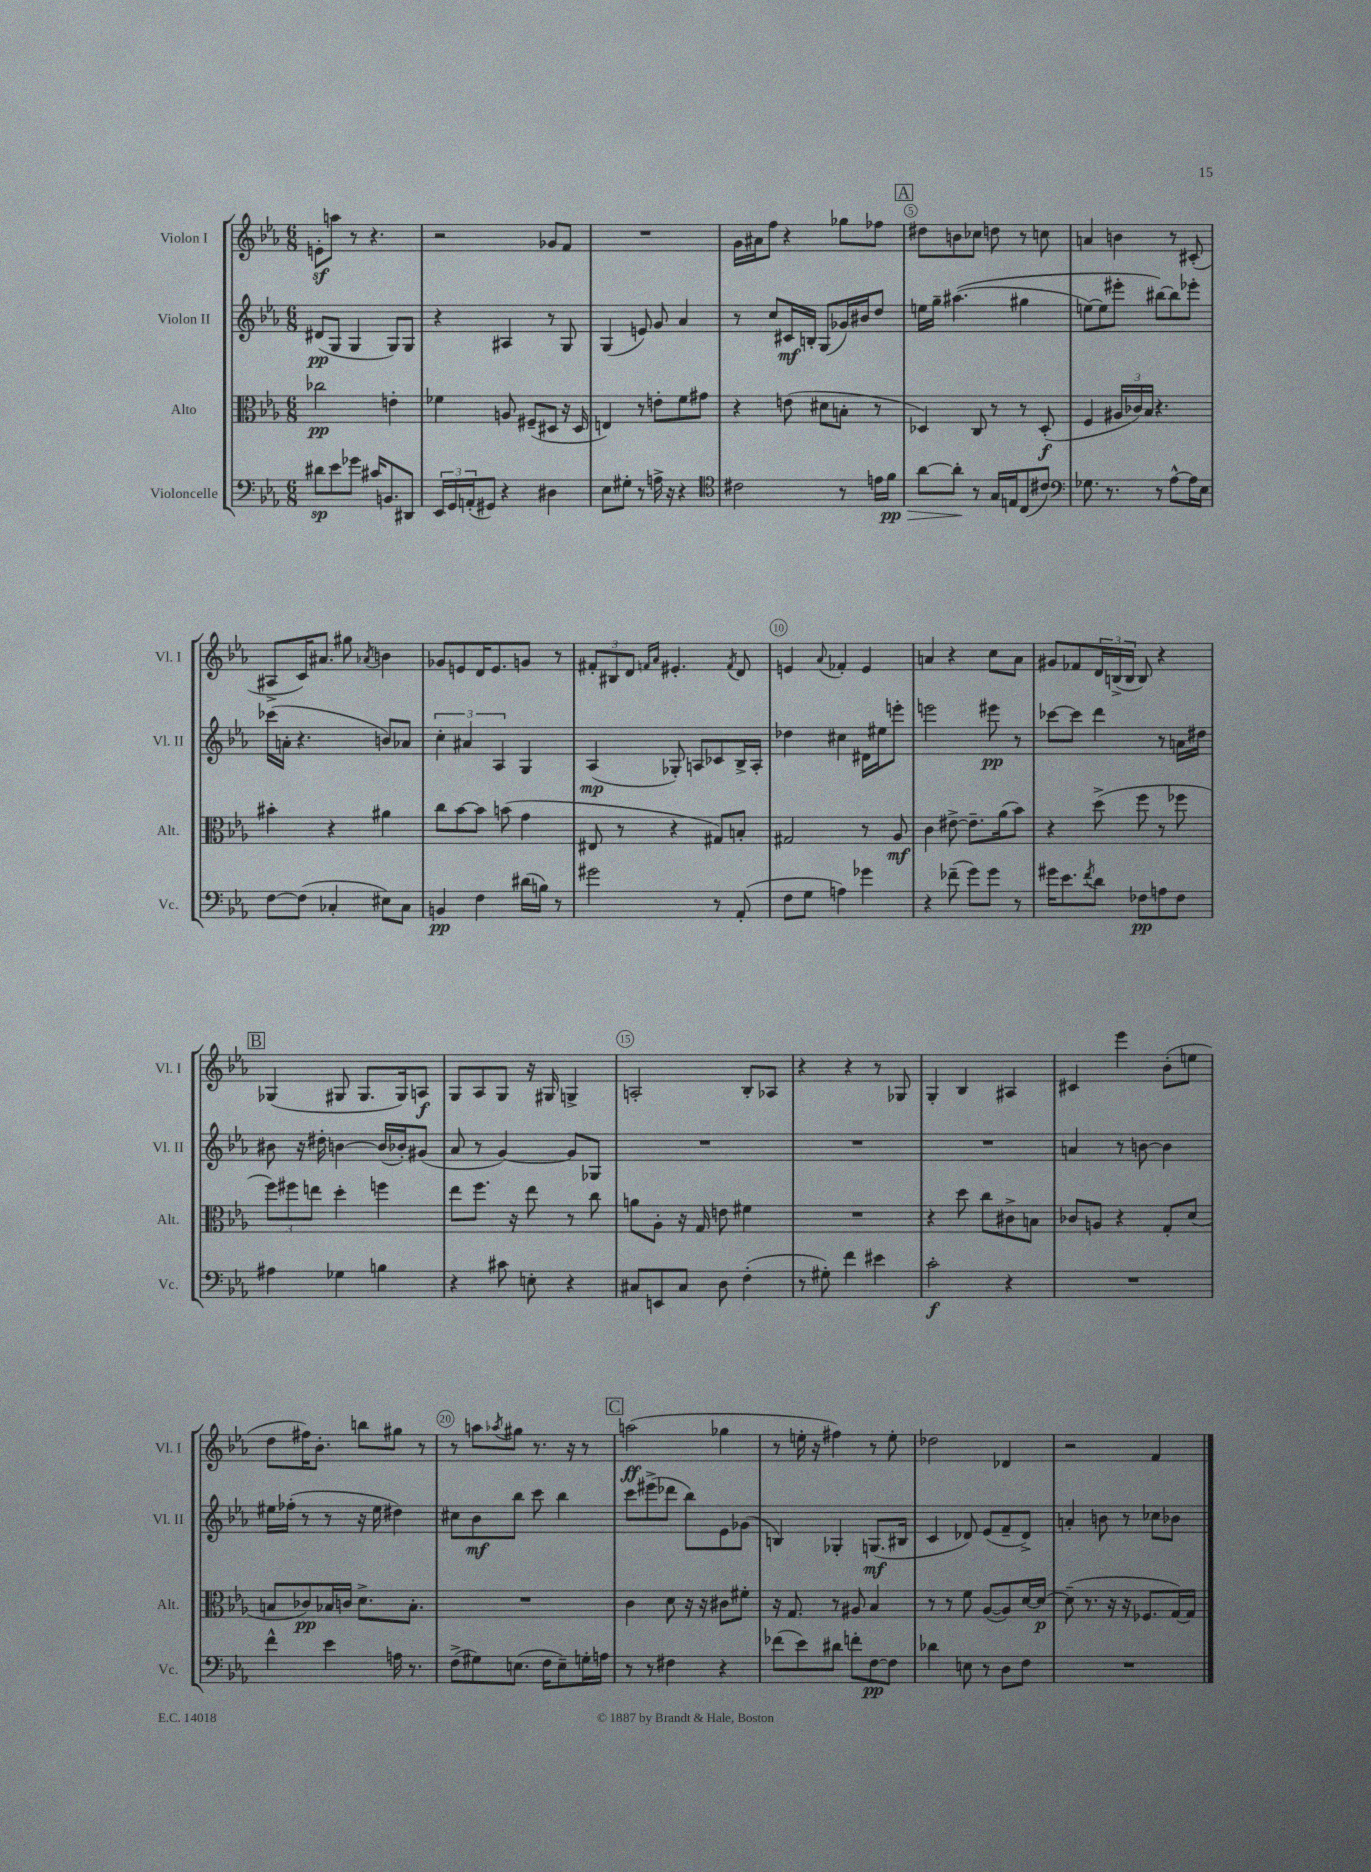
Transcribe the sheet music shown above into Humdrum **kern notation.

**kern	**kern	**kern	**kern
*staff4	*staff3	*staff2	*staff1
*clefF4	*clefC3	*clefG2	*clefG2
*k[b-e-a-]	*k[b-e-a-]	*k[b-e-a-]	*k[b-e-a-]
*M6/8	*M6/8	*M6/8	*M6/8
8d#	2cc-	(8d#	8e'
8e-	.	8G	8aa
8g-	.	4G	8r
16c#	.	.	4.r
8.BB	.	.	.
.	4e'	8G)	.
8DD#	.	8G	.
=	=	=	=
24EE-	4f-	4r	2r
24GG	.	.	.
(24AA'	.	.	.
8GG#)	.	.	.
4r	8A	4A#	.
.	(8F#~	.	.
4D#	8D#	8r	8g-
.	16r	8G	8f
.	16D#	.	.
=	=	=	=
8E-	4E)	(4G	2.r
8G#'	.	.	.
8r	8r	8e)	.
16A^	8e'	8g	.
16r	.	.	.
4r	8f	4a-	.
.	8g#	.	.
=	=	=	=
*clefC4	*	*	*
2c#	4r	8r	16g
.	.	.	16a#
.	.	8cc	8ff
.	(8e	16c#	4r
.	.	16B'	.
.	8d#	(8G	.
8r	8B'	16g-)	8gg-
.	.	16b#	.
16e	8r	8dd	8ff-
16f	.	.	.
=	=	=	=
[8a-	4D-)	16ee	8dd#
.	.	16gg~	.
8a-']	.	&((4.aa#	8b
8r	8C	.	8cc-
16G	8r	.	8dd
16E	.	.	.
(8C	8r	4gg#	8r
8c#)	(8D-'	.	8cc
=	=	=	=
*clefF4	*	*	*
8.G-	4F	[8ee)	4a
.	.	8ee]	.
8.r	.	.	.
.	24A#	8eee#'	4b
.	24c-)	.	.
.	24B-	.	.
8r	4.r	[8bb#&)	.
[8A-^^	.	8bb#]	8r
16A-]	.	8eee-'	(8c#'
16E-	.	.	.
=	=	=	=
[8F	4b#'	(16ccc-	8A#^
.	.	16a'	.
(8F]	.	4.r	16c)
.	.	.	8.a#
4C-'	4r	.	.
.	.	.	8gg#
.	.	.	8qa-
8E#)	4a#	8b)	4b
8C-	.	8a-	.
=	=	=	=
4BB	8cc	6cc'	8g-
.	[8b-	.	8e
.	.	6a#	.
4F	8b-]	.	16d
.	.	.	8.e
.	.	6A-	.
.	(8b	.	.
(16d#	4g	4G	8g
16B)	.	.	.
8r	.	.	8r
=	=	=	=
2g#	8E#	(4A-	12f#'
.	.	.	12B#
.	8r	.	.
.	.	.	12d
.	.	.	16qqf
.	.	.	16qqa-
.	4r	8G-')	4.e#'
.	.	8A	.
8r	8G#)	8c-	.
.	.	.	8qf
(8AA-'	8B'	16B-^	8d
.	.	16A'	.
=	=	=	=
8F	2G#	4dd-	4e
8G	.	.	.
.	.	.	8qqa-
4A)	.	4cc#	4f-'
4g-	8r	16d#	4e
.	.	16ee#	.
.	8A-	8eee'	.
=	=	=	=
4r	4c	2eee	4a
(8f-~	[8e#^	.	4r
8g)	8.e#~]	.	.
8g	.	8eee#	8cc
.	(16a-	.	.
8r	8b-)	8r	8a
=	=	=	=
16g#	4r	[8ccc-	8g#
8.e-	.	.	.
.	.	8ccc-]	8f-
8qf	.	.	.
8d	(8dd^	4ddd	24d
.	.	.	(24B^
.	.	.	24B
8F-	8ff	.	8B)
8A	8r	8r	4r
8F-	8ff-	16a	.
.	.	16dd#	.
=	=	=	=
4A#	12ff)	8b#	(4G-
.	12ff#	.	.
.	.	16r	.
.	12ee	.	.
.	.	16dd#'	.
4G-	4dd'	[4b	8G#
.	.	.	8.G#
4B	4ff	(16b]	.
.	.	16b-')	16G#)
.	.	(8g#	8A
=	=	=	=
4r	8ee-	8a-	8G
.	8.ff	8r	8A-
8c#	.	[4g)	8G
.	16r	.	.
8E'	8ee-	.	16r
.	.	.	16G#
4r	8r	8g]	4G^
.	8cc	8G-	.
=	=	=	=
8C#	8a	2.r	2A'
8EE	8A-'	.	.
8C#	16r	.	.
.	16G	.	.
8D	8e	.	.
(4F'	4f#	.	8B-'
.	.	.	8A-
=	=	=	=
8r	2.r	2.r	4r
8G#')	.	.	.
4f	.	.	4r
4e#	.	.	8r
.	.	.	8G-
=	=	=	=
2c'	4r	2.r	4G'
.	8dd	.	4B-
.	8cc	.	.
4r	8c#^	.	4A#
.	8B	.	.
=	=	=	=
2.r	8c-	4a	4c#
.	8A	.	.
.	4r	8r	4eee-
.	.	[8b	.
.	8G'	4b]	(8b-'
.	(8d	.	8ee
=	=	=	=
4f^^	8B	16ee#	8dd
.	.	(16ff-'	.
.	8c-)	8r	16ff#)
.	.	.	8.b-'
4e-	16B-	8r	.
.	16c	.	.
.	8.d^	16r	8bb
.	.	16ee#	.
16A	.	4dd#)	8gg#
8.r	8.B-'	.	.
.	.	.	8r
=	=	=	=
(8F^	2.r	8cc#	8r
8G#)	.	8b-	8aa
.	.	.	8qaa-
(8.E	.	8bb-	8gg#
.	.	8ccc	8.r
16F	.	.	.
8E~)	.	4bb-	.
.	.	.	16r
16G'	.	.	8r
16A	.	.	.
=	=	=	=
8r	4c	8ccc	(2aa
8r	.	(8eee#^	.
4F#	8d	8ddd-	.
.	16r	8bb-)	.
.	16r	.	.
4r	8c#	8e-	4gg-
.	8f#'	(8g-	.
=	=	=	=
(8f-	16r	4B)	8r
.	8.G	.	.
8e-)	.	.	16ee'
.	.	.	16r
8d#	8r	4G-'	4ff#)
8f'	8A#	.	.
[8F	4B-	(8.G	8r
8F]	.	.	8ee'
.	.	16B#	.
=	=	=	=
4d-	8r	4c	2dd-
.	8r	.	.
8E	8f	8d-)	.
8r	([8A-	(8e-	.
8D	8A-])	8f~	4d-
8F	[16d	8d-^)	.
.	16d_	.	.
=	=	=	=
2.r	(8d~]	4a'	2r
.	8.r	.	.
.	.	8b	.
.	16r	.	.
.	16r	8r	.
.	8.F-	.	.
.	.	8cc-	4f
.	[16G)	8b-	.
.	16G]	.	.
==	==	==	==
*-	*-	*-	*-
